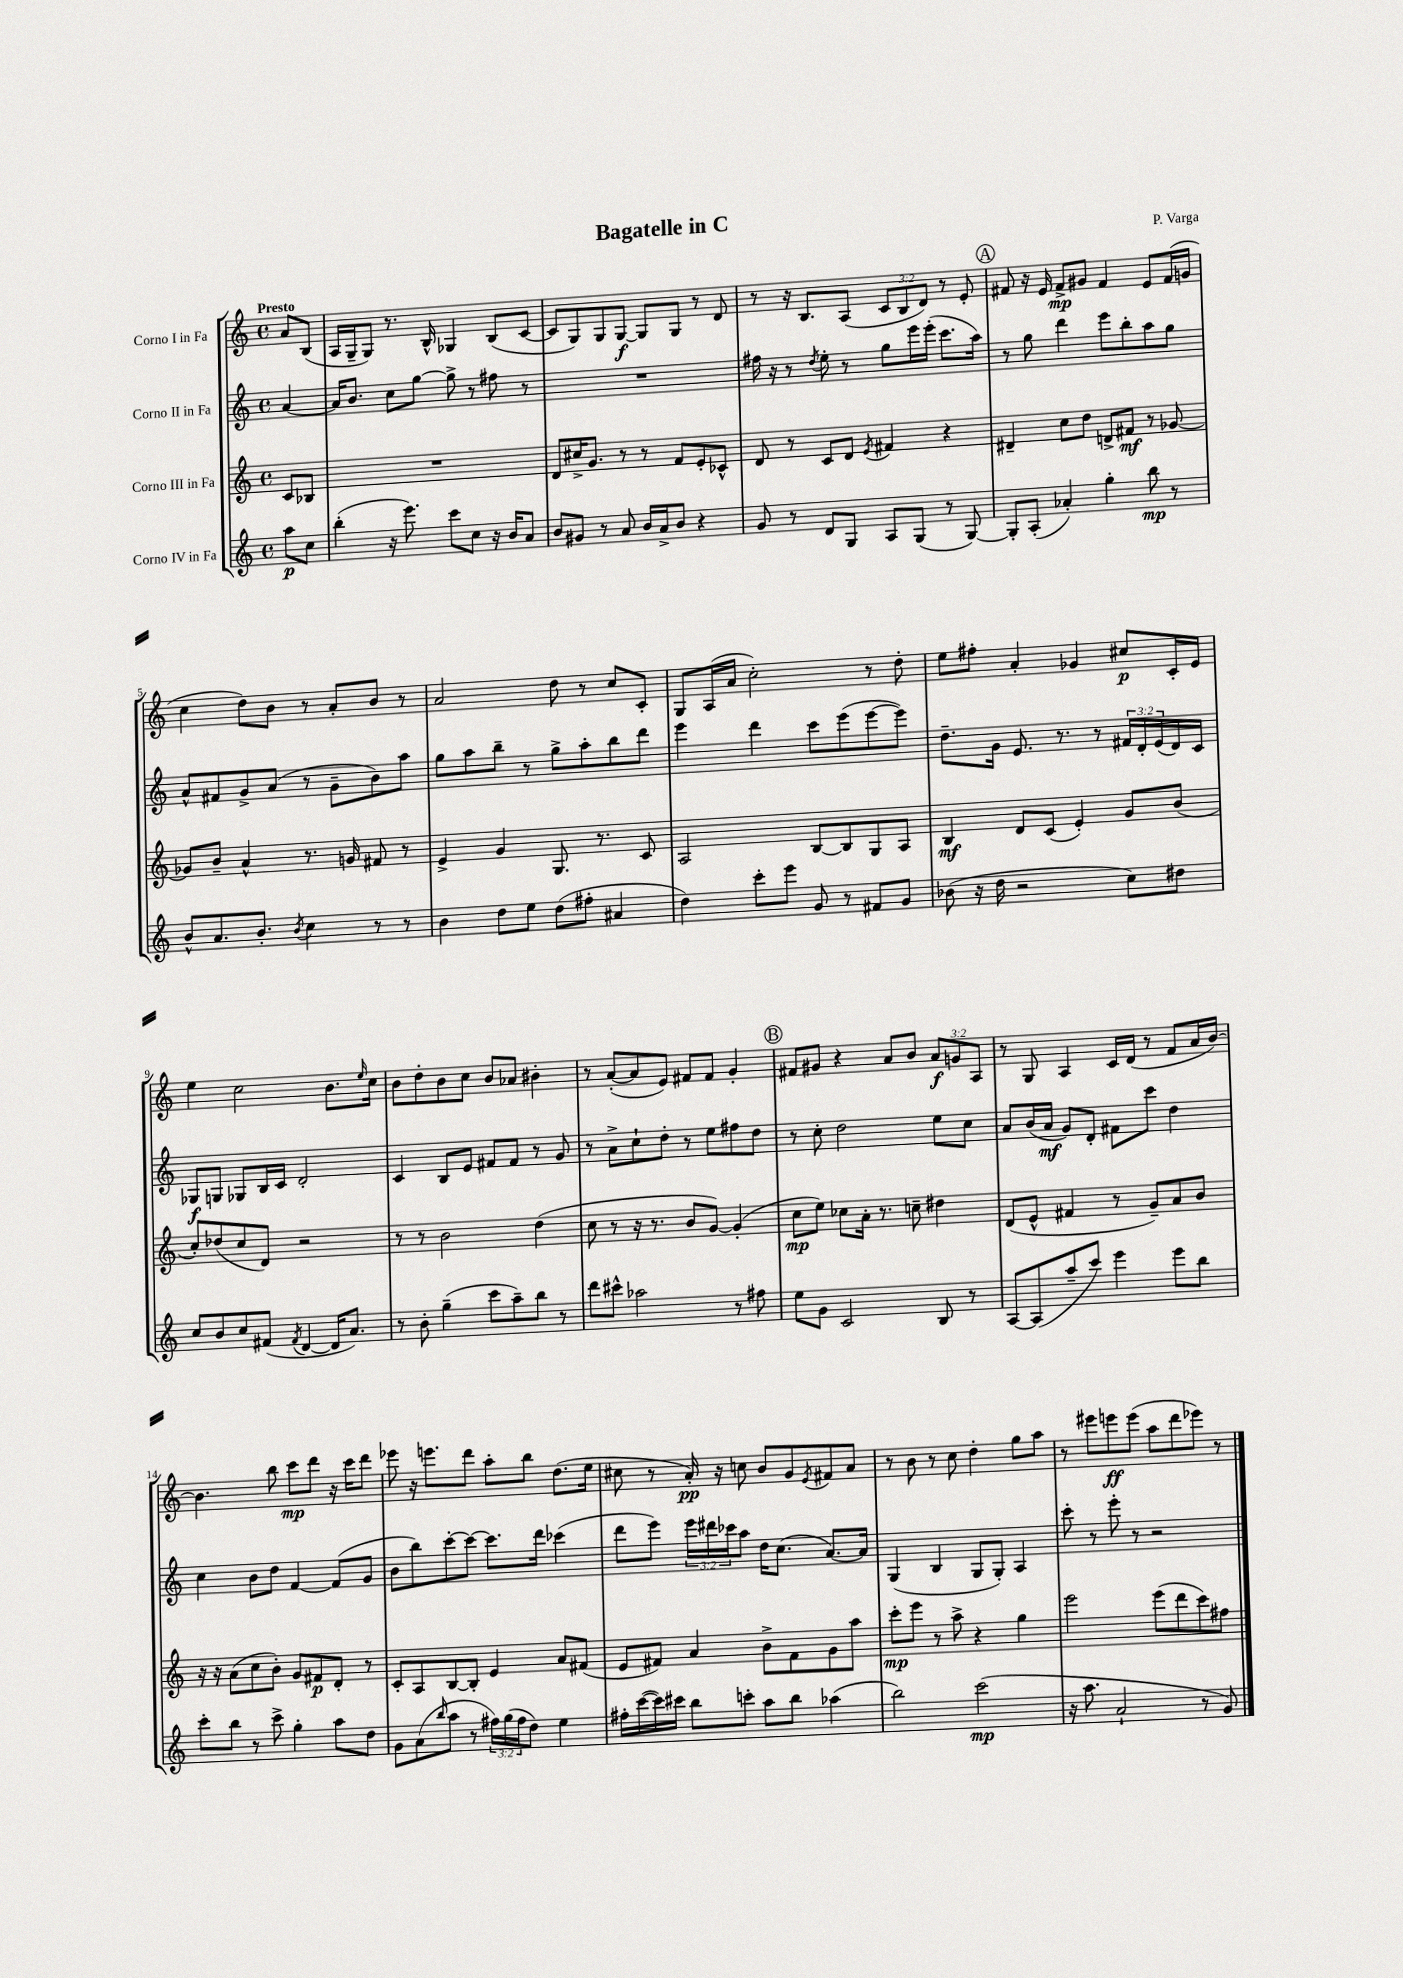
\header { title = "Bagatelle in C" composer = "P. Varga" }
<<
\new StaffGroup <<
\new Staff = "s0" \with { instrumentName = "Corno I in Fa" } {
    \clef treble \key c \major \defaultTimeSignature \time 4/4 \override Staff.TupletNumber.text = #tuplet-number::calc-fraction-text \partial 4 \tempo "Presto"
    a'8 b8( |
    a16 g16-- g8) r8. b16-^ ges4 b8( c'8~ |
    c'8 g8) g8 g8~\f g8 g8 r8 d'8 |
    r8 r16 b8. a8( \tuplet 3/2 { c'8 b8 d'8) } r8 e'8-. |
    \mark \markup { \circle "A" } fis'8 r16 e'16 fis'8->\mp gis'8 fis'4 e'8 fis'16( g'16 |
    c''4 d''8) b'8 r8 a'8-. b'8 r8 |
    a'2 d''8 r8 c''8 c'8-. |
    g8 a16( a'16 c''2-.) r8 d''8-. |
    e''8 fis''8-. a'4-. ges'4 cis''8\p c'16-. e'16 |
    e''4 c''2 b'8. \grace { e''16 } c''16 |
    b'8 d''8-. b'8 c''8 b'8 aes'8 bis'4-. |
    r8 a'8~-.( a'8 e'8) fis'8 fis'8 g'4-. |
    \mark \markup { \circle "B" } fis'8 gis'8 r4 a'8 b'8 \tuplet 3/2 { a'8\f g'8 a8 } |
    r8 g8 a4 c'16 d'16( r8 f'8 a'16 b'16~) |
    b'4. b''8 c'''8\mp d'''8 r16 c'''16 d'''8 |
    ees'''8 r16 e'''8. d'''8 a''8-. b''8 d''8.( e''16 |
    cis''8 r8 a'16-.\pp) r16 c''8 b'8 g'8 \acciaccatura { e'8 } fis'8 a'8 |
    r8 b'8 r8 c''8 d''4-. g''8 a''8 |
    r8 eis'''8 e'''8\ff e'''8( a''8 d'''8 ees'''8) r8 \bar "|." |
}
\new Staff = "s1" \with { instrumentName = "Corno II in Fa" } {
    \clef treble \key c \major \defaultTimeSignature \time 4/4 \override Staff.TupletNumber.text = #tuplet-number::calc-fraction-text \partial 4
    a'4~ |
    a'16 b'8. c''8 g''8~ g''8-> r8 fis''8 r8 |
    R1 |
    fis''16 r16 r8 \acciaccatura { d''8 } e''8-. r8 g''8 e'''16 e'''16-.( c'''8. a''16) |
    \mark \markup { \circle "A" } r8 g''8 d'''4 e'''8 b''8-. a''8 g''8 |
    a'8-^ fis'8 g'8-> a'8( r8 g'8-- b'8) a''8 |
    g''8 a''8 b''8-- r8 g''8-> a''8-. b''8 d'''8 |
    e'''4 d'''4 c'''8 e'''8( e'''8~ e'''8) |
    d''8.-- g'16 e'8. r8. r8 \tuplet 3/2 { fis'16 d'16-. e'16( } d'16) c'16 |
    ges8\f g8 ges8 b16 c'16 d'2-. |
    c'4 b8 e'8 fis'8 fis'8 r8 g'8 |
    r8 a'8-> c''8-! d''8-. r8 e''8 fis''8 d''8 |
    \mark \markup { \circle "B" } r8 c''8-. d''2 e''8 c''8 |
    a'8 b'16( a'16\mf g'8) d'8-. fis'8 c'''8 d''4 |
    c''4 b'8 d''8 f'4~ f'8( g'8 |
    b'8 b''8) c'''8~-. c'''8~ c'''8. d'''16 ces'''4( |
    d'''8 e'''8) \tuplet 3/2 { e'''16 dis'''16 ces'''16 } a''8 d''16 c''8.( a'8.~) a'16 |
    g4( b4 g8 g8-.) a4 |
    c'''8-. r8 e'''8-. r8 r2 \bar "|." |
}
\new Staff = "s2" \with { instrumentName = "Corno III in Fa" } {
    \clef treble \key c \major \defaultTimeSignature \time 4/4 \partial 4
    c'8 bes8 |
    R1 |
    d'8 cis''16-> g'8. r8 r8 f'8 e'8-. ces'8-^ |
    d'8 r8 c'8 d'8 \acciaccatura { e'8 } fis'4 r4 |
    \mark \markup { \circle "A" } dis'4-- c''8 d''8 d'8-> fis'8\mf r8 ges'8~ |
    ges'8 b'8-- a'4-^ r8. g'16 fis'8 r8 |
    e'4-> g'4 g8. r8. c'8 |
    a2 b8~ b8 g8 a8 |
    b4\mf d'8 c'8( e'4-.) g'8 b'8( |
    c''8-.) des''8( c''8 d'8) r2 |
    r8 r8 b'2 d''4( |
    c''8 r8 r16 r8. b'8 g'8~) g'4-.( |
    \mark \markup { \circle "B" } c''8\mp e''8) ces''8 a'16-. r8. c''8-- dis''4 |
    d'8( e'8-^ fis'4 r8 g'8--) a'8 b'8 |
    r16 r16 a'8( c''8 b'8-.) g'8 fis'8\p d'8-. r8 |
    c'8-. a8 b8~ b8-. e'4 a'8 fis'8( |
    e'8 fis'8) a'4 b'8-> fis'8 g'8 a''8 |
    c'''8-.\mp e'''8 r8 a''8-> r4 g''4 |
    e'''2 e'''8( d'''8 c'''8) fis''8 \bar "|." |
}
\new Staff = "s3" \with { instrumentName = "Corno IV in Fa" } {
    \clef treble \key c \major \defaultTimeSignature \time 4/4 \override Staff.TupletNumber.text = #tuplet-number::calc-fraction-text \partial 4
    a''8\p c''8 |
    b''4-.( r16 e'''8.) c'''8 c''8 r16 b'16 a'8 |
    b'8 gis'8 r8 a'8 b'16 a'16-> b'8 r4 |
    g'8 r8 d'8 g8 a8 g8( r8 g8~) |
    \mark \markup { \circle "A" } g8-. a8-.( aes'4-.) g''4-. b''8\mp r8 |
    b'8-^ a'8. b'8.-. \acciaccatura { b'8 } c''4 r8 r8 |
    b'4 d''8 e''8 d''8( fis''8-. ais'4 |
    d''4) c'''8-. e'''8 g'8 r8 fis'8 g'8 |
    bes'8( r16 d''16 r2 c''8) dis''8 |
    c''8 b'8 c''8 fis'8( \acciaccatura { fis'8 } d'4~ d'16 a'8.) |
    r8 b'8-. g''4--( c'''8 a''8--) b''8 r8 |
    d'''8 cis'''8-^ aes''2 r8 fis''8 |
    \mark \markup { \circle "B" } e''8 g'8 c'2 b8 r8 |
    a8~ a8( a''8-- c'''8) e'''4 e'''8 b''8 |
    c'''8-. b''8 r8 c'''8-> g''4-. a''8 d''8 |
    g'8 a'8( \grace { b''16 } a''8 r8 \tuplet 3/2 { fis''16) g''16( fis''16 } d''8) e''4 |
    fis''16-. c'''16~( c'''16) cis'''16 b''8 c'''8-. a''8 b''8 aes''4( |
    b''2) c'''2\mp( |
    r16 a''8. a'2-! r8 g'8) \bar "|." |
}
>>
>>
